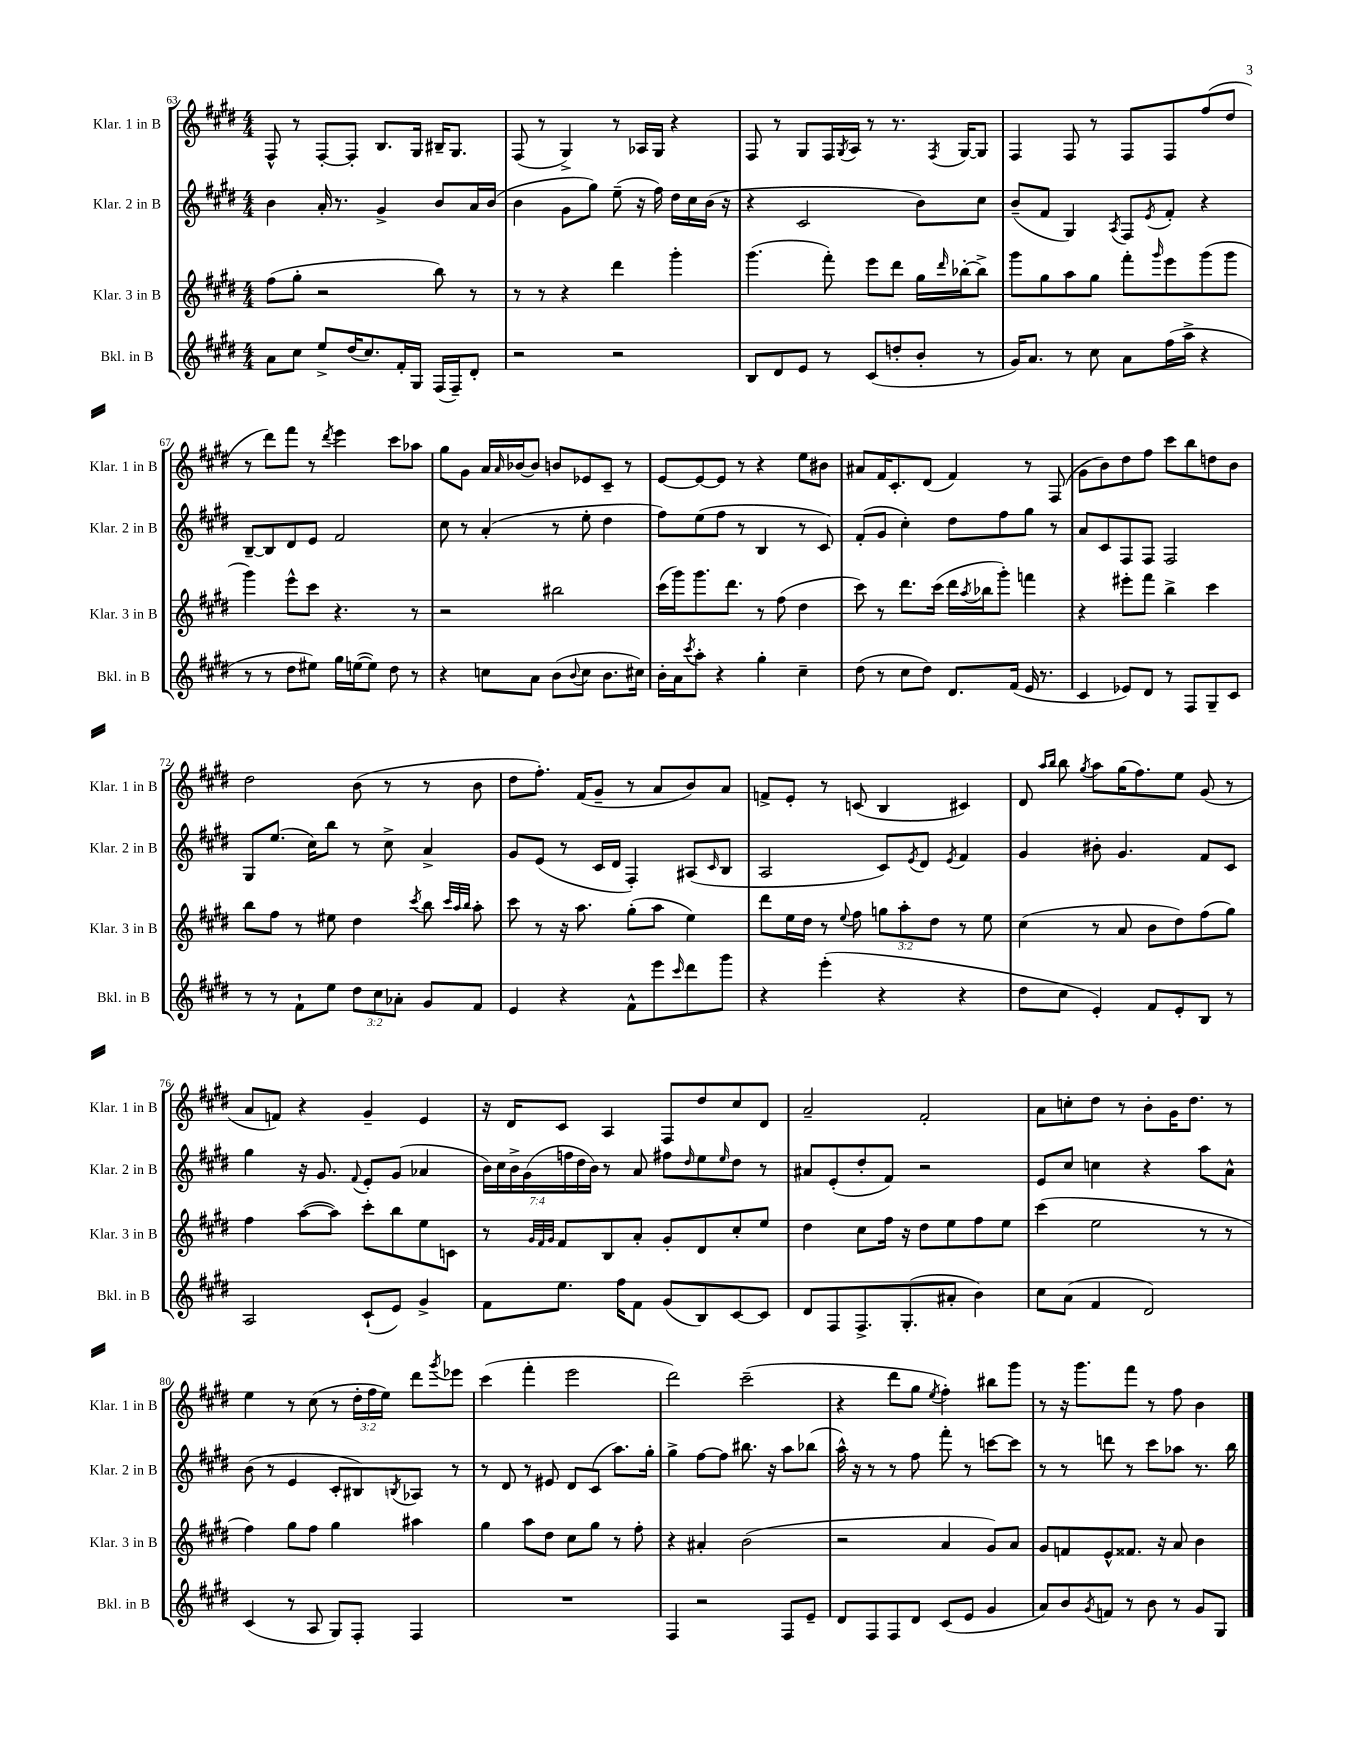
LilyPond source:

<<
\new StaffGroup <<
\new Staff = "s0" \with { instrumentName = "Klar. 1 in B" shortInstrumentName = "Klar. 1 in B" } {
    \clef treble \key e \major \numericTimeSignature \time 4/4 \override Staff.TupletNumber.text = #tuplet-number::calc-fraction-text
    fis8-^ r8 fis8~-. fis8-. b8. gis16 bis16-- gis8. |
    fis8( r8 gis4->) r8 aes16 gis16 r4 |
    fis8 r8 gis8 fis16 \acciaccatura { gis8 } a16 r8 r8. \acciaccatura { fis8 } gis16~ gis8 |
    fis4 fis8 r8 fis8 fis8 fis''8( dis''8 |
    r8 dis'''8) fis'''8 r8 \acciaccatura { dis'''8 } e'''4 cis'''8 aes''8 |
    gis''8 gis'8 a'16 \grace { a'16 } bes'16~ bes'8 b'8 ees'8 cis'8-- r8 |
    e'8~ e'8~ e'8 r8 r4 e''8 bis'8 |
    ais'8 fis'16 cis'8.-. dis'8( fis'4) r8 fis8( |
    gis'8 b'8) dis''8 fis''8 cis'''8 b''8 d''8 b'8 |
    dis''2 b'8( r8 r8 b'8 |
    dis''8 fis''8.-.) fis'16( gis'8-- r8 a'8 b'8) a'8 |
    f'8-> e'8-. r8 c'8( b4 cis'4) |
    dis'8 \grace { a''16 b''16 } b''8 \acciaccatura { gis''8 } a''8 gis''16( fis''8.) e''8 gis'8( r8 |
    a'8 f'8) r4 gis'4-- e'4 |
    r16 dis'16 cis'8 a4 fis8 dis''8 cis''8 dis'8 |
    a'2-- fis'2-. |
    a'8 c''8-. dis''8 r8 b'8-. gis'16 dis''8. r8 |
    e''4 r8 cis''8( r8 \tuplet 3/2 { dis''16-. fis''16 e''16) } dis'''8 \acciaccatura { gis'''8 } ees'''8 |
    cis'''4( fis'''4-. e'''2 |
    dis'''2) cis'''2--( |
    r4 dis'''8 gis''8 \acciaccatura { e''8 } fis''4-.) bis''8 gis'''8 |
    r8 r16 gis'''8. fis'''8 r8 fis''8 b'4 \bar "|." |
}
\new Staff = "s1" \with { instrumentName = "Klar. 2 in B" shortInstrumentName = "Klar. 2 in B" } {
    \clef treble \key e \major \numericTimeSignature \time 4/4 \override Staff.TupletNumber.text = #tuplet-number::calc-fraction-text
    b'4 a'16-. r8. gis'4-> b'8 a'16 b'16( |
    b'4 gis'8 gis''8) e''8--( r16 fis''16) dis''16 cis''16 b'16( r16 |
    r4 cis'2 b'8) cis''8 |
    b'8--( fis'8 gis4) \acciaccatura { a8 } fis8 \acciaccatura { e'8 } fis'8-. r4 |
    b8~-- b8 dis'8 e'8 fis'2 |
    cis''8 r8 a'4-.( r8 e''8-. dis''4 |
    fis''8) e''8( fis''8 r8 b4 r8 cis'8) |
    fis'8-.( gis'8 cis''4-.) dis''8 fis''8 gis''8 r8 |
    a'8 cis'8 fis8 fis8 fis2 |
    gis8 e''8.( cis''16) b''8 r8 cis''8-> a'4-> |
    gis'8 e'8( r8 cis'16 dis'16 fis4-.) ais8( \grace { cis'16 } b8 |
    a2 cis'8) \acciaccatura { e'8 } dis'8 \acciaccatura { e'8 } fis'4 |
    gis'4 bis'8-. gis'4. fis'8 cis'8 |
    gis''4 r16 gis'8. \appoggiatura { fis'8 } e'8-. gis'8( aes'4 |
    \tuplet 7/4 { b'16) cis''16 b'16-> gis'16( f''16 dis''16 b'16) } r8 a'8 fis''8 \grace { dis''16 } e''8 \grace { e''16 } dis''8 r8 |
    ais'8 e'8-.( dis''8-. fis'8) r2 |
    e'8 cis''8 c''4 r4 a''8 a'8-^ |
    b'8( r8 e'4 cis'8-. bis8) \acciaccatura { b8 } aes8 r8 |
    r8 dis'8 r8 eis'8 dis'8 cis'8( a''8.) gis''16-. |
    gis''4-> fis''8~ fis''8 bis''8. r16 a''8 bes''8( |
    a''16-^) r16 r8 r8 fis''8 fis'''8-. r8 c'''8~ c'''8 |
    r8 r8 d'''8 r8 cis'''8 aes''8 r8. b''16 \bar "|." |
}
\new Staff = "s2" \with { instrumentName = "Klar. 3 in B" shortInstrumentName = "Klar. 3 in B" } {
    \clef treble \key e \major \numericTimeSignature \time 4/4 \override Staff.TupletNumber.text = #tuplet-number::calc-fraction-text
    fis''8( gis''8-. r2 b''8) r8 |
    r8 r8 r4 dis'''4 gis'''4-. |
    gis'''4.( fis'''8-.) e'''8 dis'''8 gis''16 \grace { dis'''16 } bes''16~-. bes''8-> |
    gis'''8 gis''8 a''8 gis''8 fis'''8-. \grace { gis'''16 } e'''8 gis'''8( gis'''8 |
    gis'''4) e'''8-^ cis'''8 r4. r8 |
    r2 bis''2 |
    cis'''16( gis'''16) gis'''8. dis'''8. r8 fis''8( dis''4 |
    cis'''8) r8 dis'''8. cis'''16( dis'''16 \acciaccatura { a''8 } bes''16 gis'''8-.) f'''4 |
    r4 eis'''8-. fis'''8 b''4-> cis'''4 |
    b''8 fis''8 r8 eis''8 dis''4 \acciaccatura { cis'''8 } b''8 \grace { cis'''32 a''32 b''32 } a''8-. |
    cis'''8 r8 r16 a''8. gis''8-.( a''8 e''4) |
    dis'''8 e''16 dis''16 r8 \appoggiatura { e''8 } fis''8 \tuplet 3/2 { g''8 a''8-. dis''8 } r8 e''8 |
    cis''4( r8 a'8 b'8 dis''8) fis''8( gis''8) |
    fis''4 a''8~( a''8) cis'''8-. b''8 e''8 c'8 |
    r8 \grace { gis'32 fis'32 gis'32 } fis'8 b8 a'8-. gis'8-. dis'8 cis''8-. e''8 |
    dis''4 cis''8 fis''16 r16 dis''8 e''8 fis''8 e''8 |
    cis'''4( e''2 r8 r8 |
    fis''4) gis''8 fis''8 gis''4 ais''4 |
    gis''4 a''8 dis''8 cis''8 gis''8 r8 fis''8-. |
    r4 ais'4-. b'2( |
    r2 a'4 gis'8) a'8 |
    gis'8 f'8 e'8-^ fisis'8. r16 a'8 b'4 \bar "|." |
}
\new Staff = "s3" \with { instrumentName = "Bkl. in B" shortInstrumentName = "Bkl. in B" } {
    \clef treble \key e \major \numericTimeSignature \time 4/4 \override Staff.TupletNumber.text = #tuplet-number::calc-fraction-text
    a'8 cis''8 e''8-> dis''16( cis''8.) fis'16-. gis16 fis16( fis16--) dis'8-. |
    r2 r2 |
    b8 dis'8 e'8 r8 cis'8( d''8-. b'8-. r8 |
    gis'16) a'8. r8 cis''8 a'8 fis''16( a''16-> r4 |
    r8 r8 dis''8 eis''8) gis''16 e''16~( e''8) dis''8 r8 |
    r4 c''8 a'8 b'8( \appoggiatura { b'8 } c''8 b'8. cis''16) |
    b'16-. a'16 \acciaccatura { cis'''8 } a''8-. r4 gis''4-. cis''4-- |
    dis''8( r8 cis''8 dis''8) dis'8. fis'16( e'16 r8. |
    cis'4 ees'8) dis'8 r8 fis8 gis8-- cis'8 |
    r8 r8 fis'8-! e''8 \tuplet 3/2 { dis''8 cis''8 aes'8-. } gis'8 fis'8 |
    e'4 r4 fis'8-^ e'''8 \grace { cis'''16 } dis'''8 gis'''8 |
    r4 e'''4-.( r4 r4 |
    dis''8 cis''8 e'4-.) fis'8 e'8-. b8 r8 |
    a2 cis'8-!( e'8) gis'4-> |
    fis'8 e''8. fis''16 fis'8 gis'8( b8) cis'8~ cis'8 |
    dis'8 fis8 fis8.-> gis8.-.( ais'8-. b'4) |
    cis''8 a'8( fis'4 dis'2) |
    cis'4( r8 a8 gis8) fis8-. fis4 |
    R1 |
    fis4 r2 fis8 e'8-- |
    dis'8 fis8 fis8 dis'8 cis'8( e'8 gis'4 |
    a'8) b'8 \acciaccatura { gis'8 } f'8 r8 b'8 r8 gis'8 gis8 \bar "|." |
}
>>
>>
\layout { \context { \Score currentBarNumber = #63 } }
